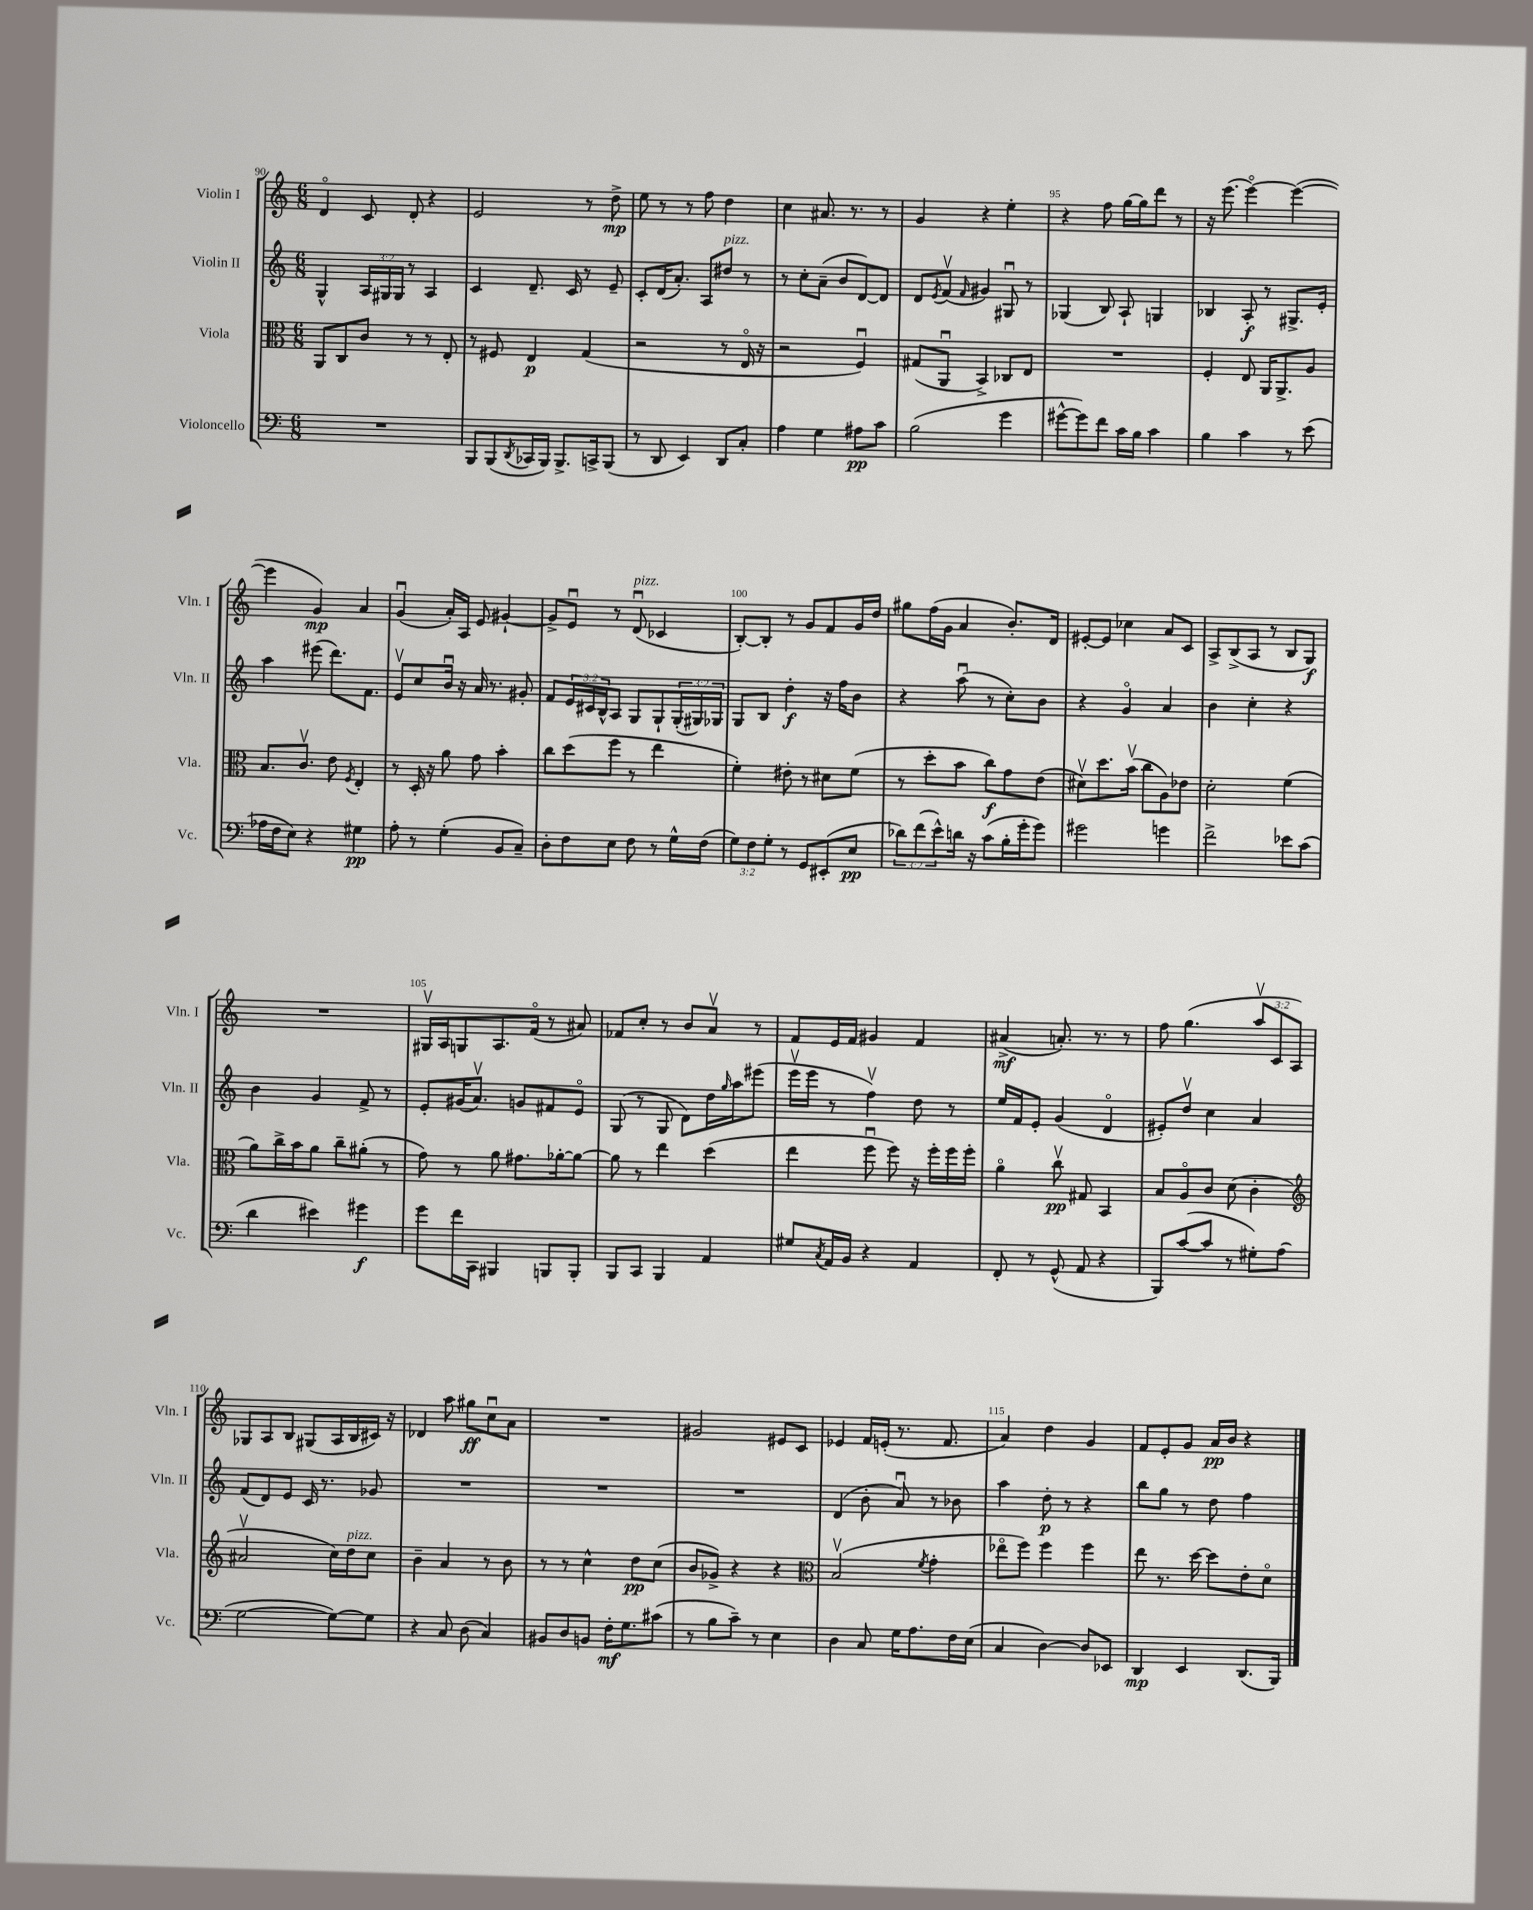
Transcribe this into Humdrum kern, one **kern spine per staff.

**kern	**kern	**kern	**kern
*staff4	*staff3	*staff2	*staff1
*clefF4	*clefC3	*clefG2	*clefG2
*k[]	*k[]	*k[]	*k[]
*M6/8	*M6/8	*M6/8	*M6/8
2.r	8AA/L	4G^^/	4do/
.	8C/	.	.
.	8c/J	24A/LL	8c/
.	.	24G#/	.
.	.	24G#/JJ	.
.	8r	8r	8d'/
.	8r	4A/	4r
.	8E'/	.	.
=	=	=	=
8BBB/L	8r	4c/	2e/
(8BBB/	8F#/	.	.
8qDD/	.	.	.
16CC-/L	4E/	8.d~/	.
16BBB/JJ)	.	.	.
8.BBB^/L	.	.	.
.	.	16c/	.
.	(4G/	8r	8r
16CC^/k	.	.	.
(8BBB/J	.	8e~/	8dd^\
=	=	=	=
8r	2r	8c'/L	8ee\
8DD/	.	(16d/K	8r
.	.	8.a'/J)	.
4EE/)	.	.	8r
.	.	8A/L	8ff\
8DD/L	8r	8dd#/J	4dd\
8C'/J	16Eo/	8r	.
.	16r	.	.
=	=	=	=
4A\	2r	8r	4cc\
.	.	8cc'\L	.
4G\	.	(8a~\J	8.a#/
.	.	8b/L	.
.	.	.	8.r
8A#\L	4Fu/)	[8d/)	.
8c\J	.	8d/]J	8r
=	=	=	=
(2B\	(8G#/L	8d/L	4g/
.	.	8qe/	.
.	8AAu/J	(8fv/J	.
.	.	16qqf/	.
.	4BB^/)	4g#/)	4r
4g\	8C-/L	8G#u/	4ee'\
.	8E/J	8r	.
=	=	=	=
[8g#^^\L	2.r	(4G-/	4r
8g#\])	.	.	.
8f\J	.	8B/)	8ff\
16c\LL	.	8A`/	[16gg\LL
16B\JJ	.	.	16gg\]J
4c\	.	4G/	8ddd\J
.	.	.	8r
=	=	=	=
4B\	4F'/	4B-/	16r
.	.	.	(8.eee\
4c\	8E/	8A'/	[4eeeo\)
.	16AA/LK	8r	.
.	8.AA^/	.	.
8r	.	8.G#^/L	(4eee\_
(8e\	8A/J	.	.
.	.	16e'/Jk	.
=	=	=	=
16A-\LL	8.B/L	4aa\	4eee\]
16F\J	.	.	.
8E\J)	.	.	.
.	8.cv/J	.	.
4r	.	(8eee#\	4g/)
.	8e\	8.ddd\L)	.
.	8qF/	.	.
4G#\	4E'/	.	4a/
.	.	8.f\J	.
=	=	=	=
8A'\	8r	8ev/L	(4gu/
8r	16D'/	8cc/	.
.	16r	.	.
(4G'\	8a\	16bu/Jk	16a'/LL)
.	.	16r	16A/JJ
.	8g\	16a/	8e/
.	.	8.r	.
8BB/L	4b'\	.	[4g#`/
8C~/J)	.	8g#'/	.
=	=	=	=
8D'\L	8cc\L	8f/L	8g#^/]L
8F\	(8dd\	24e/L	8eu/J
.	.	24c#/	.
.	.	24B^^/J	.
8E\J	8ff\J	8A/J	8r
8F\	8r	8G/L	(8du/
8r	4ee\	8G`/	4c-/
16G^^\LL	.	(24G'/L	.
.	.	24G#/)	.
(16F\JJ	.	.	.
.	.	24G-/JJ	.
=	=	=	=
12G\L)	4f'\)	8G/L	[8B'/L)
12F\	.	.	.
.	.	8B/J	8B'/]J
12G'\J	.	.	.
8r	8e#'\	4dd'\	8r
8GG/L	8r	.	8g/L
(8EE#'/	8d#\L	16r	8f/
.	.	16ff\LK	.
8E/J	(8f\J	8b\J	16g/L
.	.	.	16dd/JJ
=	=	=	=
12d-\L)	8r	4r	8gg#\L
(12f\	.	.	.
.	8dd'\L	.	(16ff\L
12e^^\)	.	.	.
.	.	.	16g\JJ
16d\Jk	8b\J	(8aau\	4a/
16r	.	.	.
(8c\L	8cc\L)	8r	.
16B'\L	8g\	8cc'\L)	8.b'/L)
16g'\J	.	.	.
8g\J)	(8e\J	8b\J	.
.	.	.	16d/Jk
=	=	=	=
2g#\	8d#v\L)	4r	[8e#'/L
.	8.dd\	.	8e#/]J
.	.	4go/	4cc-\
.	(16bv\Jk	.	.
.	8cc\L	.	.
4g\	8A\)	4a/	8a/L
.	8e-\J	.	8c/J
=	=	=	=
2f^\	2d'\	4b\	8A^/L
.	.	.	(8B^/
.	.	4cc'\	8A/J
.	.	.	8r
8e-\L	(4f\	4r	8B/L
(8c\J	.	.	8G/J)
=	=	=	=
4d\	8a\L)	4b\	2.r
.	16cc^\L	.	.
.	16b\J	.	.
4e#\)	8a\J	4g/	.
.	8cc~\L	.	.
4g#\	(8a#'\J	8f^/	.
.	8r	8r	.
=	=	=	=
8g\L	8g\)	8e'/L	16G#v/LL
.	.	.	16A/J
16f\L	8r	(16g#/K	8G/
16CC\JJ	.	8.av/J)	.
4BBB#/	8a\	.	8.A/
.	8.g#\L	8g/L	.
.	.	.	(16fo/Jk
8BBB/L	.	8f#/	8r
.	[16a-'\k	.	.
8BBB'/J	8a-\_J	8eo/J	8a#/)
=	=	=	=
8BBB/L	8a-\]	(8G/	8f-/L
8CC/J	8r	8r	8cc'/J
4BBB/	4ee\	8G/	8r
.	.	8d\L)	8b/L
4AA/	(4dd\	16dd\L	8av/J
.	.	16qqgg/	.
.	.	16aa\J	.
.	.	(8eee#\J	8r
=	=	=	=
8G#/L	4ee\	16eeev\LL	8f/L
.	.	16eee\JJ	.
8qC/	.	.	.
16AA/L	.	8r	16e/L
16BB/JJ	.	.	16f/JJ
4r	8ffu\	4ffv\)	4g#/
.	8ff\)	.	.
4AA/	16r	8dd\	4f/
.	16ff'\LL	.	.
.	16ff\	8r	.
.	16ff'\JJ	.	.
=	=	=	=
8FF'/	4ao\	16ee/LL	(4a#^/
.	.	16f/J	.
8r	.	8e'/J	.
(8GG^^/	8ccv\	(4g/	8.a'/)
8AA/	8G#/	.	.
.	.	.	8.r
4r	4BB/	4do/	.
.	.	.	8r
=	=	=	=
8BBB/L)	8B/L	8e#'/L)	8ff\
([8c/	8Ao/	8ddv/J	(4.gg\
8c/]J	8c/J	4cc\	.
8r	(8d\	.	.
8G#'\L)	4c'\	4a/	12aav/L
.	.	.	12c/
(8A\J	.	.	.
.	.	.	12A/J)
=	=	=	=
*	*clefG2	*	*
[2G\	2a#v/	(8f/L	8G-/L
.	.	8d/)	8A/
.	.	8e/J	8B/J
.	.	16c/	(8G#/L
.	.	8.r	.
8G\_L)	16cc\LL)	.	16A/L
.	16dd\J	.	16B/
8G\]J	8cc\J	8g-/	16c#/JJ)
.	.	.	16r
=	=	=	=
4r	4b~\	2.r	4d-/
8C/	4a/	.	8aa\
(8D\	.	.	8gg#\L
4C/)	8r	.	8ccu\
.	8b\	.	8a\J
=	=	=	=
8BB#/L	8r	2.r	2.r
8D/	8r	.	.
8BB/J	4cc^^\	.	.
16F'\LK	.	.	.
8.G\	.	.	.
.	8dd\L	.	.
(8c#\J	(8cc\J	.	.
=	=	=	=
8r	8b/L	2.r	2g#/
8B\L	8g-^/J)	.	.
8c~\J)	4r	.	.
8r	.	.	.
4E\	4r	.	8e#/L
.	.	.	8c/J
=	=	=	=
*	*clefC3	*	*
4D\	(2Bv/	(4d/	4e-/
8C/	.	8b'\	16f/LL
.	.	.	(16e'/JJ
16G\LK	.	8au/)	8.r
8.A\	.	.	.
.	8qf/	.	.
.	4g'\	8r	.
.	.	.	8.f/
16F\L	.	8b-\	.
(16E\JJ	.	.	.
=	=	=	=
4C/	8ee-o\L	4aa\	4a/)
.	8ff\J)	.	.
[4D\)	4ff\	8dd'\	4dd\
.	.	8r	.
8D/]L	4ff\	4r	4g/
8EE-/J	.	.	.
=	=	=	=
4DD/	8ee\	8bb\L	8f/L
.	8.r	8gg\J	8e'/
4EE/	.	8r	8g/J
.	[16dd\	.	.
.	8dd\]L	8dd\	16a/LL
.	.	.	16b/JJ
(8.DD/L	8e'\	4ff\	4r
.	8do\J	.	.
16BBB/Jk)	.	.	.
==	==	==	==
*-	*-	*-	*-
